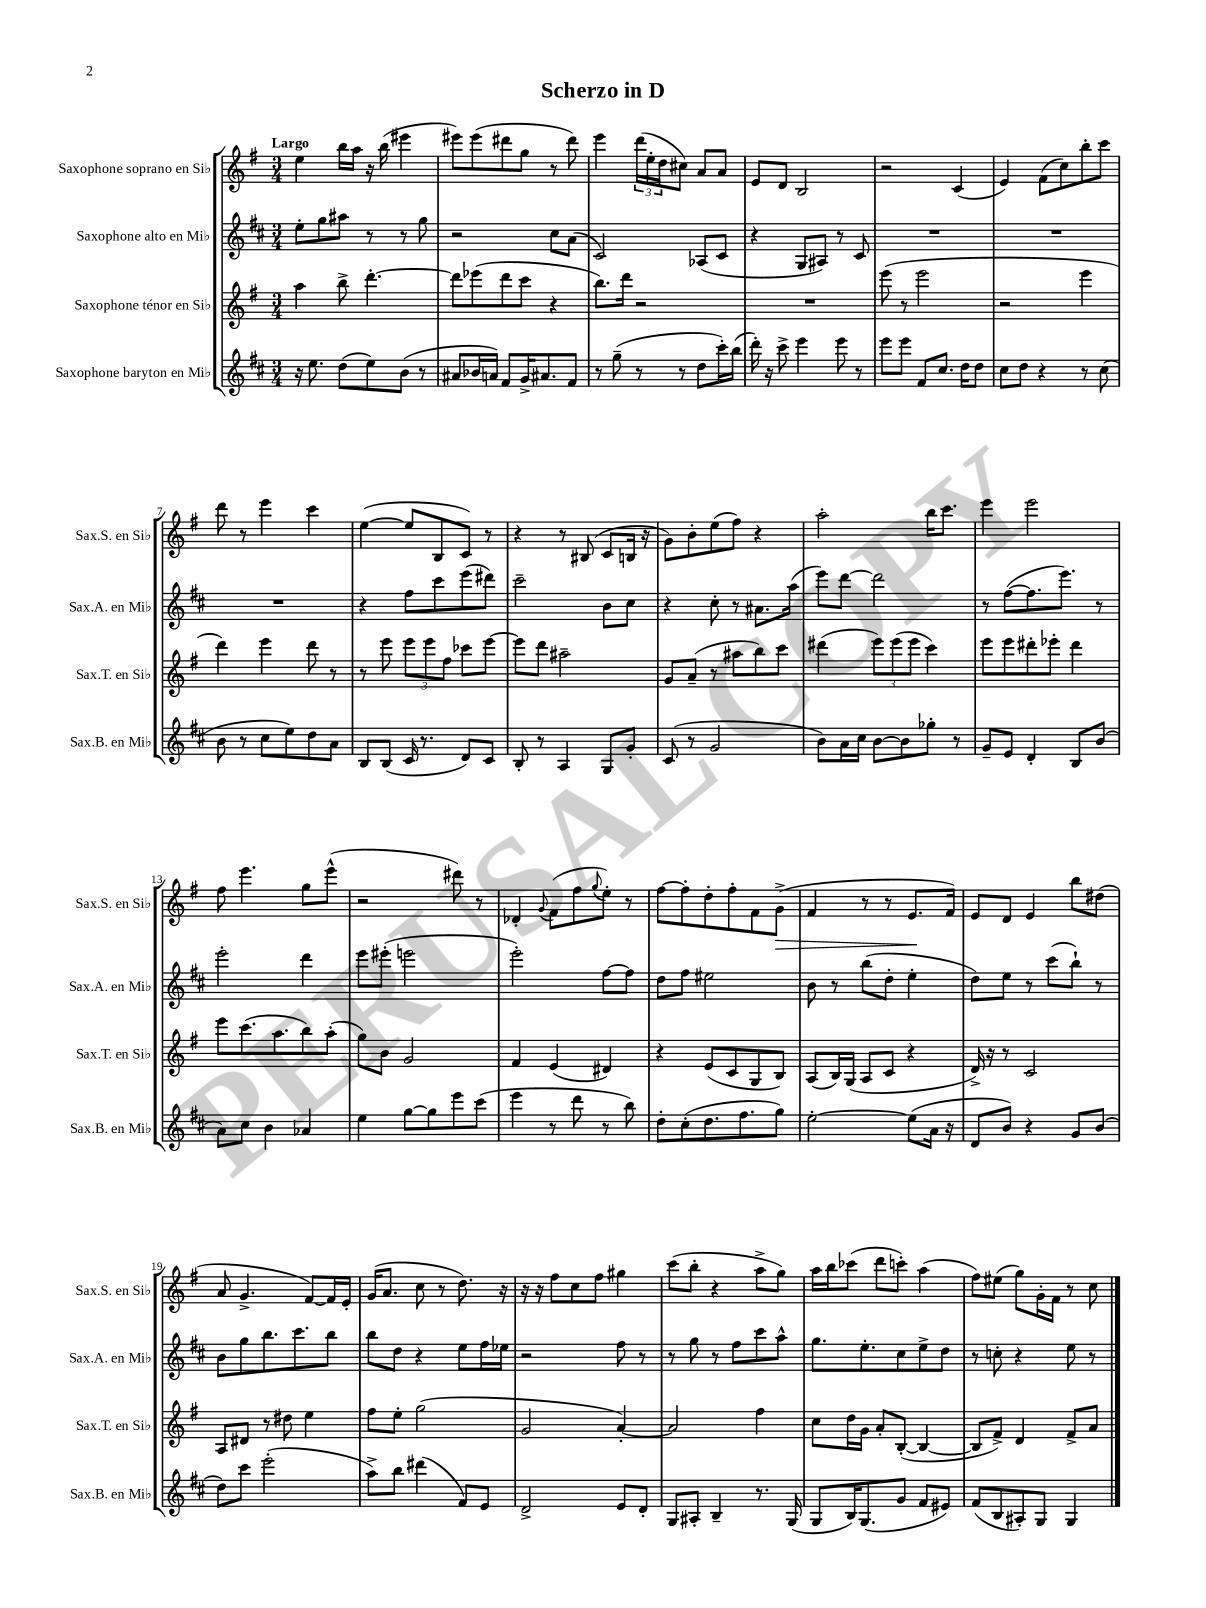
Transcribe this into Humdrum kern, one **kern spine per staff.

**kern	**kern	**kern	**kern	**dynam
*part4	*part3	*part2	*part1	*part1
*staff4	*staff3	*staff2	*staff1	*staff1
*I"Saxophone baryton en Mi♭	*I"Saxophone ténor en Si♭	*I"Saxophone alto en Mi♭	*I"Saxophone soprano en Si♭	*
*I'Sax.B. en Mi♭	*I'Sax.T. en Si♭	*I'Sax.A. en Mi♭	*I'Sax.S. en Si♭	*
*clefG2	*clefG2	*clefG2	*clefG2	*
*k[f#c#]	*k[f#]	*k[f#c#]	*k[f#]	*
*M3/4	*M3/4	*M3/4	*M3/4	*
=1	=1	=1	=1	=1
!	!	!	!LO:TX:a:B:t=Largo	!
16r	4aa\	8ee'\L	4ee\	.
8.ee\	.	.	.	.
.	.	8gg\	.	.
(8dd\L	8bb^\	8aa#X\J	16bb\LL	.
.	.	.	16aa\JJ	.
8ee\)	[4.ddd'\	8r	16r	.
.	.	.	(16bb\	.
(8b\J	.	8r	4eee#X\	.
8r	.	8gg\	.	.
=2	=2	=2	=2	=2
8a#X/L	8ddd\L]	2r	8eee#X\L)	.
16b-X/L	(8eee-X\	.	(8eee#\	.
16an/JJ)	.	.	.	.
8f#/L	8ddd\	.	8ddd#X\	.
16g^/K	8ccc\J	.	8gg\J	.
8.a#X/	.	.	.	.
.	4r	8cc#\L	8r	.
8f#/J	.	(8a\J	8ddd#\)	.
=3	=3	=3	=3	=3
8r	8.bb\L)	2c#/)	4eee\	.
(8gg~\	.	.	.	.
.	16ddd\Jk	.	.	.
8r	2r	.	(24ddd\LL	.
.	.	.	24ee'\	.
.	.	.	24dd\J	.
8r	.	.	8cc#X\J)	.
8dd\L	.	(8A-X/L	8a/L	.
16ccc#'\L)	.	8c#/J	8a/J	.
(16bb\JJ	.	.	.	.
=4	=4	=4	=4	=4
16ddd'\)	2.r	4r	8e/L	.
16r	.	.	.	.
8ccc#^\	.	.	8d/J	.
4eee\	.	8G/L	2B/	.
.	.	8A#X/J)	.	.
8eee\	.	8r	.	.
8r	.	8c#/	.	.
=5	=5	=5	=5	=5
8eee\L	(8eee\	2.r	2r	.
8eee\J	8r	.	.	.
8f#/L	2eee\	.	.	.
8.cc#/J	.	.	.	.
.	.	.	(4c/	.
16dd\KL	.	.	.	.
8dd\J	.	.	.	.
=6	=6	=6	=6	=6
8cc#\L	2r	2.r	4e/)	.
8dd\J	.	.	.	.
4r	.	.	(8f#\L	.
.	.	.	8cc\)	.
8r	4eee\	.	8bb'\	.
(8cc#\	.	.	8ccc\J	.
!!LO:LB:g=z
=7	=7	=7	=7	=7
8b\	4ddd\)	2.r	8ddd\	.
8r	.	.	8r	.
8cc#\L	4eee\	.	4eee\	.
8ee\)	.	.	.	.
8dd\	8ddd\	.	4ccc\	.
8a\J	8r	.	.	.
=8	=8	=8	=8	=8
8B/L	8r	4r	([4ee\	.
(8B/J	8eee\	.	.	.
16c#/	12eee\L	8ff#\L	8ee/L]	.
8.r	.	.	.	.
.	12eee\	.	.	.
.	.	8ccc#\	8B/	.
.	12ff#\J	.	.	.
8d/L)	8ccc-X\L	(8eee\	8c/J)	.
8c#/J	[8eee\J	8ddd#X\J)	8r	.
=9	=9	=9	=9	=9
8B'/	8eee\L]	2ccc#~\	4r	.
8r	8ddd\J	.	.	.
4A/	2aa#X~\	.	8r	.
.	.	.	(8B#X/	.
8G/L	.	8b\L	8c/L	.
8g'/J	.	8cc#\J	16Bn/Jk	.
.	.	.	16r	.
=10	=10	=10	=10	=10
(8c#/	8g/L	4r	8g\L)	.
8r	(8a~/J	.	8b'\	.
2g/	8r	8cc#'\	(8ee\	.
.	8aa#X\L	8r	8ff#\J)	.
.	8bb\)	8.a#X\L	4r	.
.	8ccc\J	.	.	.
.	.	(16aa\Jk	.	.
=11	=11	=11	=11	=11
8b\L)	(4ddd#X\	8eee\L)	2aa'\	.
16a\L	.	[8ddd\J	.	.
16cc#\JJ	.	.	.	.
[8b\L	12eee\L)	2ddd\]	.	.
.	(12eee\	.	.	.
8b\]	.	.	.	.
.	12eee\J	.	.	.
8gg-X'\J	4ccc\)	.	16bb\KL	.
.	.	.	8.ccc\J	.
8r	.	.	.	.
=12	=12	=12	=12	=12
8g~/L	8eee\L	8r	4eee\	.
8e/J	8eee\	([8ff#\L	.	.
4d'/	8ddd#X'\	8.ff#\]	2eee\	.
.	8eee-X'\J	.	.	.
.	.	8.eee\J)	.	.
8B/L	4ddd#\	.	.	.
(8b/J	.	8r	.	.
!!LO:LB:g=z
=13	=13	=13	=13	=13
8a\L)	8eee\L	2eee'\	8ff#\	.
8cc#\J	(8.ccc\	.	4.eee\	.
4b\	.	.	.	.
.	8.aa\	.	.	.
4a-X/	8bb\)	4ddd\	8gg\L	.
.	(8aa'\J	.	(8eee^^\J	.
=14	=14	=14	=14	=14
4ee\	8gg\L)	8eee\L	2r	.
.	8b\J	(8eee#X'\J	.	.
[8gg\L	2g/	2eeen\	.	.
8gg\]	.	.	.	.
8eee\	.	.	8ddd#X\)	.
(8ccc#\J	.	.	8r	.
=15	=15	=15	=15	=15
4eee\	4f#/	2eee'\)	4d-X'/	.
.	.	.	8qqg/	.
8r	(4e/	.	(8f#\L	.
8ddd\	.	.	8ff#\	.
.	.	.	8qqgg/	.
8r	4d#X/)	[8ff#\L	8ee'\J)	.
8bb\)	.	8ff#\J]	8r	.
=16	=16	=16	=16	=16
8dd'\L	4r	8dd\L	[8ff#\L	.
(8cc#'\	.	8ff#\J	8ff#'\]	.
8.dd\	(8e/L	2ee#X\	8dd'\	.
.	8c/	.	8ff#'\	.
8.ff#\	.	.	.	.
.	8G/	.	8f#\	.
!	!	!	!	!LO:HP:b
8gg\J)	8B/J)	.	(8g^\J	>
=17	=17	=17	=17	=17
[2ee'\	(8A/L	8b\	4f#/	.
.	16B/L)	8r	.	.
.	(16G/JJ	.	.	.
.	8A/L	(8bb\L	8r	.
.	8c/J	8dd'\J	8r	.
(8ee\L]	4r	4ee'\	8.e/L	.
16a\Jk	.	.	.	.
16r	.	.	16f#/Jk)	]
=18	=18	=18	=18	=18
8d/L	16d^/)	8dd\L)	8e/L	.
.	16r	.	.	.
8b/J)	8r	8ee\J	8d/J	.
4r	2c/	8r	4e/	.
.	.	(8ccc#\L	.	.
8g/L	.	8bb`\J)	8bb\L	.
(8b/J	.	8r	(8dd#X\J	.
!!LO:LB:g=z
=19	=19	=19	=19	=19
8dd\L)	8A/L	8b\L	8a/	.
8ccc#\J	8d#X/J	8gg\	4.g^/	.
(2eee'\	8r	8.bb\	.	.
.	8dd#X\	.	.	.
.	.	8.ccc#\	.	.
.	4ee\	.	[8f#/L)	.
.	.	8bb\J	16f#/L]	.
.	.	.	16e'/JJ	.
=20	=20	=20	=20	=20
8aa^\L)	8ff#\L	8bb\L	(16g/KL	.
.	.	.	8.a/J	.
8bb\J	8ee'\J	8dd\J	.	.
(4ddd#X\	(2gg\	4r	8cc\	.
.	.	.	8r	.
8f#/L)	.	8ee\L	8.dd\)	.
8e/J	.	16ff#\L	.	.
.	.	16ee-X\JJ	16r	.
=21	=21	=21	=21	=21
2d^/	2g/	2r	16r	.
.	.	.	16r	.
.	.	.	8ff#\L	.
.	.	.	8cc\	.
.	.	.	8ff#\J	.
8e/L	[4a'/)	8ff#\	4gg#X\	.
8d'/J	.	8r	.	.
=22	=22	=22	=22	=22
8G/L	2a/]	8r	(8ccc\L	.
8A#X'/J	.	8gg\	8bb'\J	.
4B~/	.	8r	4r	.
.	.	8ff#\L	.	.
8.r	4ff#\	8ccc#\	8aa^\L	.
.	.	8aa^^\J	8gg\J)	.
(16G/	.	.	.	.
=23	=23	=23	=23	=23
8G/L	8cc\L	8.gg\L	16aa\LL	.
.	.	.	16bb\J	.
16B/K)	16dd\L	.	(8ccc-X\J	.
(8.G/	16g\JJ	8.ee'\	.	.
.	8a'/L	.	8ddd\L	.
8g/J	([8B'/J	8cc#\	8cccn'\J)	.
8f#/L	4B/_	8ee^\	(4aa\	.
8e#X/J)	.	8dd\J	.	.
=24	=24	=24	=24	=24
(8f#/L	8B/L]	8r	8ff#\L)	.
8B/	8f#^/J)	8ccn'\	(8ee#X\J	.
8A#X'/)	4d/	4r	8gg\L)	.
8G/J	.	.	16g'\L	.
.	.	.	16f#\JJ	.
4G/	8f#^/L	8ee\	8r	.
.	8a/J	8r	8cc\	.
==	==	==	==	==
*-	*-	*-	*-	*-
